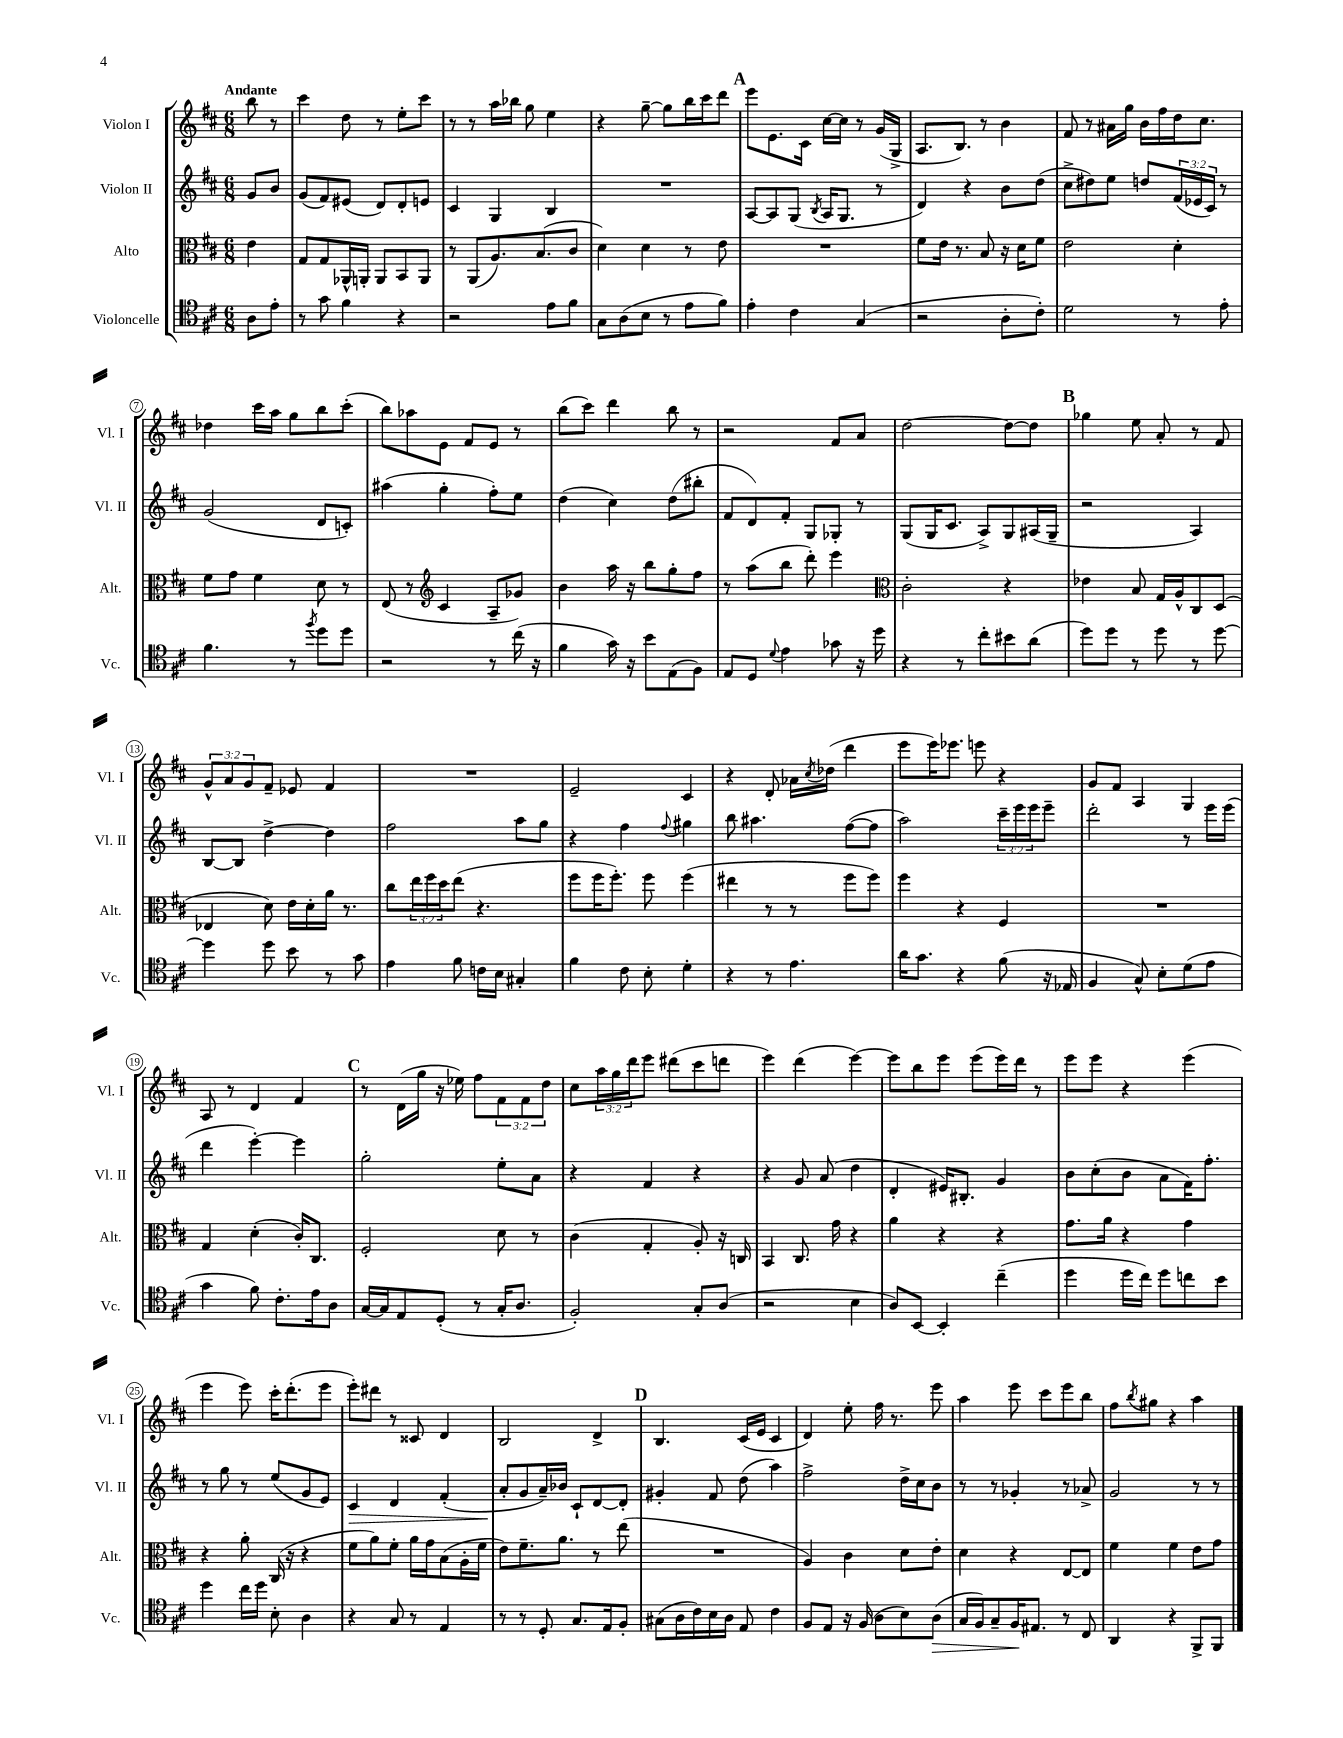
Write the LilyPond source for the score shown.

<<
\new StaffGroup <<
\new Staff = "s0" \with { instrumentName = "Violon I" shortInstrumentName = "Vl. I" } {
    \clef treble \key d \major \numericTimeSignature \time 6/8 \override Staff.TupletNumber.text = #tuplet-number::calc-fraction-text \partial 4 \tempo "Andante"
    b''8 r8 |
    cis'''4 d''8 r8 e''8-. cis'''8 |
    r8 r8 a''16 bes''16 g''8 e''4 |
    r4 g''8~-- g''8 b''16 cis'''16 d'''8 |
    \mark \markup { \bold "A" } e'''8 e'8. cis'16 cis''16~ cis''16 r8 g'16( g16-> |
    a8. b8.) r8 b'4 |
    fis'8 r8 ais'16 g''16 b'16 fis''16 d''16 cis''8. |
    des''4 cis'''16 a''16 g''8 b''8 cis'''8-.( |
    b''8) aes''8 e'8 fis'8 e'8 r8 |
    b''8( cis'''8) d'''4 b''8 r8 |
    r2 fis'8 a'8 |
    d''2~ d''8~ d''8 |
    \mark \markup { \bold "B" } ges''4 e''8 a'8-. r8 fis'8 |
    \tuplet 3/2 { g'8-^ a'8 g'8 } fis'8-- ees'8 fis'4 |
    R2. |
    e'2-- cis'4 |
    r4 d'8-. aes'16 \acciaccatura { cis''8 } des''16( d'''4 |
    e'''8 e'''16) ees'''8. e'''8 r4 |
    g'8 fis'8 a4 g4 |
    a8 r8 d'4 fis'4 |
    \mark \markup { \bold "C" } r8 d'16( g''16 r16 ees''16) fis''8 \tuplet 3/2 { fis'8 fis'8 d''8 } |
    cis''8 \tuplet 3/2 { a''16 g''16 d'''16 } e'''8 dis'''8( cis'''8 d'''8 |
    e'''4) d'''4( e'''4~) |
    e'''8 b''8 e'''8 e'''8( e'''16) d'''16 r8 |
    e'''8 e'''8 r4 e'''4( |
    e'''4 e'''8) cis'''16-. d'''8.-.( e'''8 |
    e'''8-.) dis'''8 r8 cisis'8 d'4 |
    b2 d'4-> |
    \mark \markup { \bold "D" } b4. cis'16( e'16 cis'4 |
    d'4) e''8-. fis''16 r8. e'''8 |
    a''4 e'''8 cis'''8 e'''8 b''8 |
    fis''8 \acciaccatura { b''8 } gis''8 r4 a''4 \bar "|." |
}
\new Staff = "s1" \with { instrumentName = "Violon II" shortInstrumentName = "Vl. II" } {
    \clef treble \key d \major \numericTimeSignature \time 6/8 \override Staff.TupletNumber.text = #tuplet-number::calc-fraction-text \partial 4
    g'8 b'8 |
    g'8( fis'8) eis'8( d'8) d'8-. e'8 |
    cis'4 g4 b4 |
    R2. |
    \mark \markup { \bold "A" } a8~ a8 g8( \acciaccatura { b8 } a16 g8. r8 |
    d'4) r4 b'8 d''8( |
    cis''8-> dis''8) e''8 d''8 \tuplet 3/2 { fis'16( ees'16 cis'16) } r8 |
    g'2( d'8 c'8-.) |
    ais''4( g''4-. fis''8-.) e''8 |
    d''4( cis''4) d''8( bis''8-. |
    fis'8 d'8) fis'8-. g8 ges8-. r8 |
    g8( g16 cis'8. a8->) g8 ais16( g16-- |
    \mark \markup { \bold "B" } r2 a4) |
    b8~ b8 d''4~-> d''4 |
    fis''2 a''8 g''8 |
    r4 fis''4 \appoggiatura { fis''8 } gis''4 |
    b''8 ais''4. fis''8~( fis''8 |
    a''2) \tuplet 3/2 { cis'''16-- e'''16 e'''16 } e'''8-- |
    d'''2-. r8 e'''16 e'''16( |
    d'''4 e'''4~-.) e'''4 |
    \mark \markup { \bold "C" } g''2-. e''8-. a'8 |
    r4 fis'4 r4 |
    r4 g'8 a'8( d''4 |
    d'4-. eis'16) bis8.-. g'4 |
    b'8 cis''8-.( b'8 a'8 fis'16) fis''8.-. |
    r8 g''8 r8 e''8( g'8 e'8) |
    cis'4\> d'4 fis'4-.( |
    a'8-.\! g'8 a'16--) bes'16 cis'8-! d'8~ d'8-. |
    \mark \markup { \bold "D" } gis'4-. fis'8 d''8( a''4) |
    fis''2-> d''16-> cis''16 b'8 |
    r8 r8 ges'4-. r8 aes'8-> |
    g'2 r8 r8 \bar "|." |
}
\new Staff = "s2" \with { instrumentName = "Alto" shortInstrumentName = "Alt." } {
    \clef alto \key d \major \numericTimeSignature \time 6/8 \override Staff.TupletNumber.text = #tuplet-number::calc-fraction-text \partial 4
    e'4 |
    g8 g8 aes,16-^ a,16-. a,8 b,8 a,8 |
    r8 a,8( a8.) b8.( cis'8 |
    d'4) d'4 r8 e'8 |
    \mark \markup { \bold "A" } R2. |
    fis'8 e'16 r8. b8 r16 d'16 fis'8 |
    e'2 d'4-. |
    fis'8 g'8 fis'4 d'8 r8 |
    e8( r8 \clef treble cis'4 a8-- ges'8) |
    b'4 a''16 r16 b''8 g''8-. fis''8 |
    r8 a''8( b''8 d'''8-.) e'''4 |
    \clef alto cis'2-. r4 |
    \mark \markup { \bold "B" } ees'4 b8 g16 a16-^ cis8 d8( |
    ees4 d'8) e'16 d'16-. a'16 r8. |
    cis''8 \tuplet 3/2 { e''16 fis''16 d''16 } e''8( r4. |
    fis''8 fis''16 fis''8.-.) fis''8 fis''4( |
    eis''4 r8 r8 fis''8 fis''8) |
    fis''4 r4 fis4 |
    R2. |
    g4 d'4-.( cis'16-.) cis8. |
    \mark \markup { \bold "C" } fis2-. d'8 r8 |
    cis'4( g4-. a8-.) r16 c16 |
    b,4 cis8. g'16 r4 |
    a'4 r4 r4 |
    g'8. a'16 r4 g'4 |
    r4 a'8-. cis16( r16 r4 |
    fis'8 a'8) fis'8-. a'16 g'16 b8( a16-. fis'16 |
    e'8) fis'8.-- a'8. r8 e''8( |
    \mark \markup { \bold "D" } R2. |
    a4) cis'4 d'8 e'8-. |
    d'4 r4 e8~ e8 |
    fis'4 fis'4 e'8 g'8 \bar "|." |
}
\new Staff = "s3" \with { instrumentName = "Violoncelle" shortInstrumentName = "Vc." } {
    \clef tenor \key d \major \numericTimeSignature \time 6/8 \partial 4
    a8 e'8-. |
    r8 g'8 fis'4 r4 |
    r2 e'8 fis'8 |
    g8 a8( b8 r8 e'8 fis'8) |
    \mark \markup { \bold "A" } e'4-. cis'4 g4( |
    r2 a8-. cis'8-.) |
    d'2 r8 e'8-. |
    fis'4. r8 \acciaccatura { fis''8 } d''8 d''8 |
    r2 r8 cis''16( r16 |
    fis'4 g'16) r16 b'8 e8( fis8) |
    e8 d8 \appoggiatura { d'8 } e'4 ges'8 r16 d''16 |
    r4 r8 cis''8-. bis'8 a'8( |
    \mark \markup { \bold "B" } d''8) d''8 r8 d''8 r8 d''8~ |
    d''4 d''8 b'8 r8 g'8 |
    e'4 fis'8 c'16 b16 gis4-. |
    fis'4 cis'8 b8-. d'4-. |
    r4 r8 e'4. |
    a'16 g'8. r4 fis'8( r16 ees16 |
    fis4 g8-^) b8-. d'8( e'8 |
    g'4 fis'8) cis'8.-. e'16 a8 |
    \mark \markup { \bold "C" } g16~ g16 e8 d8-.( r8 g16-. a8. |
    fis2-.) g8-. a8( |
    r2 b4 |
    a8) b,8~ b,4-. cis''4--( |
    d''4 d''16 cis''16) d''8 c''8 b'8 |
    d''4 cis''16 d''16 b8-. a4 |
    r4 g8 r8 e4 |
    r8 r8 d8-. g8. e16 fis8-. |
    \mark \markup { \bold "D" } gis8( a16 cis'16) b16 a16 e8 cis'4 |
    fis8 e8 r16 fis16( a8 b8) a8\>( |
    g16 fis16) g8-- fis16\! eis8. r8 cis8 |
    a,4 r4 fis,8-> fis,8 \bar "|." |
}
>>
>>
\layout { \context { \Score \override BarNumber.stencil = #(make-stencil-circler 0.1 0.3 ly:text-interface::print) } }
